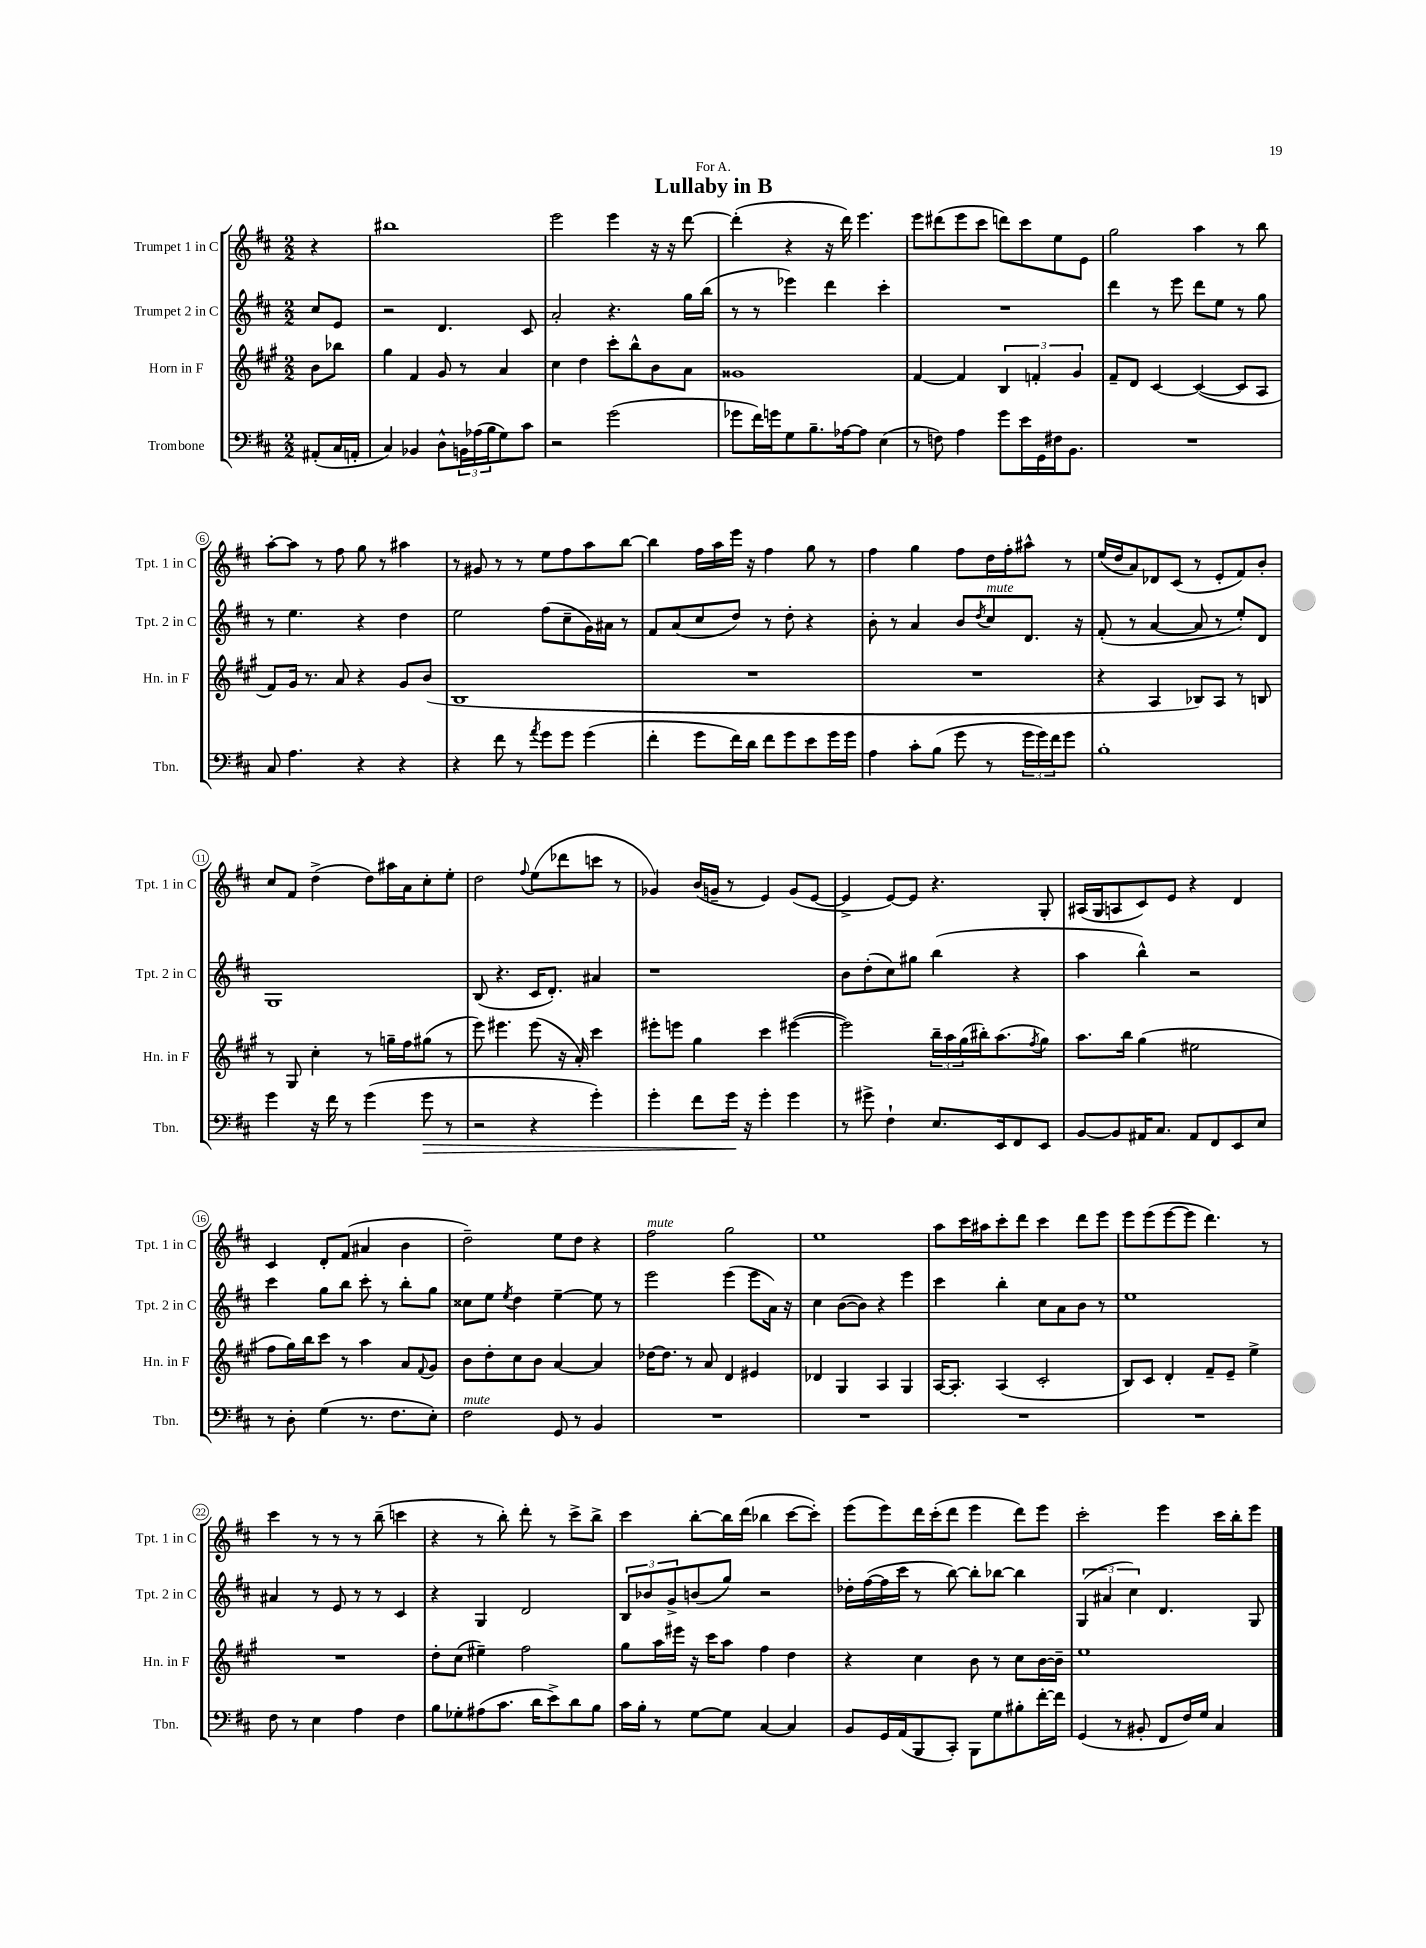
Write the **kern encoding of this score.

**kern	**dynam	**kern	**kern	**kern
*part4	*part4	*part3	*part2	*part1
*staff4	*staff4	*staff3	*staff2	*staff1
*I"Trombone	*	*I"Horn in F	*I"Trumpet 2 in C	*I"Trumpet 1 in C
*I'Tbn.	*	*I'Hn. in F	*I'Tpt. 2 in C	*I'Tpt. 1 in C
*clefF4	*	*clefG2	*clefG2	*clefG2
*k[f#c#]	*	*k[f#c#g#]	*k[f#c#]	*k[f#c#]
*M2/2	*	*M2/2	*M2/2	*M2/2
=	=	=	=	=
(8AA#X'/L	.	8b\L	8cc#/L	4r
16C#/L	.	8bb-X\J	8e/J	.
16AAn'/JJ	.	.	.	.
=1	=1	=1	=1	=1
4C#/)	.	4gg#\	2r	1bb#X
4BB-X/	.	4f#/	.	.
8D^^\L	.	8g#/	4.d/	.
24BBn\L	.	8r	.	.
(24A-X\	.	.	.	.
24B\J	.	.	.	.
8G\)	.	4a/	.	.
8c#\J	.	.	8c#/	.
=2	=2	=2	=2	=2
2r	.	4cc#\	2a'/	2eee\
.	.	4dd\	.	.
(2g\	.	8ccc#'\L	4.r	4eee\
.	.	8bb^^\	.	.
.	.	8b\	.	16r
.	.	.	.	16r
.	.	8a\J	16gg\LL	[8ddd\
.	.	.	(16bb\JJ	.
=3	=3	=3	=3	=3
8g-X\L	.	1g##X	8r	(4ddd'\]
16f#\L)	.	.	8r	.
16gn\J	.	.	.	.
8G\	.	.	4eee-X\)	4r
8.B~\	.	.	.	.
.	.	.	4ddd\	16r
[16A-X\k	.	.	.	16ddd\)
8A-\J]	.	.	.	4.eee\
(4E\	.	.	4ccc#'\	.
=4	=4	=4	=4	=4
8r	.	[4f#/	1r	8eee\L
8Fn\)	.	.	.	(8ddd#X\
4A\	.	4f#/]	.	8eee\
.	.	.	.	8ccc#\J
8g\L	.	6B/	.	8dddn\L)
16e\L	.	.	.	8ccc#\
.	.	6fn'/	.	.
16GG\	.	.	.	.
16F#X\J	.	.	.	8ee\
8.BB\J	.	.	.	.
.	.	6g#/	.	.
.	.	.	.	8e\J
=5	=5	=5	=5	=5
1r	.	8f#~/L	4ddd\	2gg\
.	.	8d/J	.	.
.	.	[4c#/	8r	.
.	.	.	8eee\	.
.	.	(4c#/_	8ddd\L	4aa\
.	.	.	8ee\J	.
.	.	8c#/L]	8r	8r
.	.	8A/J	8gg\	8bb\
!!LO:LB:g=z
=6	=6	=6	=6	=6
8C#/	.	8f#/L)	8r	[8aa'\L
4.A\	.	16g#/Jk	4.ee\	8aa\J]
.	.	8.r	.	.
.	.	.	.	8r
.	.	8a/	.	8ff#\
4r	.	4r	4r	8gg\
.	.	.	.	8r
4r	.	8g#/L	4dd\	4aa#X\
.	.	(8b/J	.	.
=7	=7	=7	=7	=7
4r	.	1B	2ee\	8r
.	.	.	.	8g#X/
8f#\	.	.	.	8r
8r	.	.	.	8r
8qa/	.	.	.	.
8g\L	.	.	(8ff#\L	8ee\L
8g\J	.	.	8cc#~\	8ff#\
(4g\	.	.	16g\L)	8aa\
.	.	.	16a#X\JJ	.
.	.	.	8r	[8bb\J
=8	=8	=8	=8	=8
4f#'\	.	1r	8f#/L	4bb\]
.	.	.	(8a/	.
8g\L	.	.	8cc#/	16ff#\LL
.	.	.	.	16aa\
16f#\L)	.	.	8dd/J)	16eee\JJ
16d\JJ	.	.	.	16r
8f#\L	.	.	8r	4ff#\
8g\	.	.	8dd'\	.
8e\	.	.	4r	8gg\
16g\L	.	.	.	8r
16g\JJ	.	.	.	.
=9	=9	=9	=9	=9
4A\	.	1r	8b'\	4ff#\
.	.	.	8r	.
8c#'\L	.	.	4a/	4gg\
(8B\J	.	.	.	.
8g\	.	.	8b/L	8ff#\L
.	.	.	8qdd/	.
!	!	!	!LO:TX:a:i:t=mute	!
8r	.	.	8cc#/	16dd\L
.	.	.	.	16ff#'\J
24g\LL	.	.	8.d/J	8aa#X^^\J
24g\)	.	.	.	.
24f#\J	.	.	.	.
8g\J	.	.	.	8r
.	.	.	16r	.
=10	=10	=10	=10	=10
1B'	.	4r	(8f#'/	(16ee/LL
.	.	.	.	16dd/J
.	.	.	8r	8a/)
.	.	4A/	[4a/	8d-X/
.	.	.	.	(8c#/J
.	.	8B-X/L)	8a/]	8r
.	.	8A/J	8r	8e'/L
.	.	8r	8ee'/L)	8f#/)
.	.	8Bn/	8d/J	8b'/J
!!LO:LB:g=z
=11	=11	=11	=11	=11
4g\	.	8r	1G	8cc#/L
.	.	8G#/	.	8f#/J
16r	.	4cc#'\	.	(4dd^\
16f#\	.	.	.	.
8r	.	.	.	.
(4g\	.	8r	.	8dd\L)
.	.	16ggn~\LL	.	16aa#X\L
.	.	16ff#\J	.	16a\J
!	!LO:HP:b	!	!	!
8g\	>	(8gg#X\J	.	8cc#'\
8r	.	8r	.	8ee'\J
=12	=12	=12	=12	=12
2r	.	8eee\)	(8B/	2dd\
.	.	4.eee#X\	4.r	.
.	.	.	.	8qqff#/
4r	.	(8eee#\	16c#/KL	(8ee\L
.	.	.	8.d'/J)	.
.	.	16r	.	8ddd-X\
.	.	16a'/)	.	.
4g'\)	.	4ccc#\	4a#X/	8cccn\J
.	.	.	.	8r
=13	=13	=13	=13	=13
4g'\	.	8eee#X'\L	1r	4g-X/)
.	.	8eeen\J	.	.
8f#\L	.	4gg#\	.	(16b/LL
.	.	.	.	16gn~/JJ
16g\Jk	.	.	.	8r
16r	]	.	.	.
4g'\	.	4ccc#\	.	4e/)
4g\	.	([4eee#X\	.	(8g/L
.	.	.	.	[8e/J
=14	=14	=14	=14	=14
8r	.	2eee#\])	8b\L	4e^/]
8g#X^\	.	.	(8dd'\	.
4F#`\	.	.	8cc#\)	[8e/L)
.	.	.	8gg#X\J	8e/J]
8.E/L	.	24bb~\LL	(4bb\	4.r
.	.	24aa\	.	.
.	.	(24gg#\	.	.
.	.	16bb#X'\J)	.	.
16EE/k	.	(8.aa\	.	.
8FF#/	.	.	4r	.
.	.	8qff#/	.	.
8EE/J	.	8gg#\J)	.	8G'/
=15	=15	=15	=15	=15
[8BB/L	.	8.aa\L	4aa\	(16A#X/LL
.	.	.	.	16G/J
8BB/]	.	.	.	8An/
.	.	16bb\Jk	.	.
16AA#X/K	.	(4gg#\	4bb^^\)	8c#/)
8.C#/J	.	.	.	.
.	.	.	.	8e/J
8AA#/L	.	2ee#X\	2r	4r
8FF#/	.	.	.	.
8EE/	.	.	.	4d/
8E/J	.	.	.	.
!!LO:LB:g=z
=16	=16	=16	=16	=16
8r	.	8ff#\L	4ccc#\	4c#/
8D'\	.	16gg#\L)	.	.
.	.	16bb\J	.	.
(4G\	.	8ccc#\J	8gg\L	8d'/L
.	.	8r	8bb\J	(8f#/J
8.r	.	4aa\	8ccc#'\	4a#X/
.	.	.	8r	.
8.F#\L	.	.	.	.
.	.	8a/L	8bb'\L	4b\
.	.	8qqf#/	.	.
8E'\J)	.	8g#/J	8gg\J	.
=17	=17	=17	=17	=17
!LO:TX:a:i:t=mute	!	!	!	!
2F#\	.	8b\L	8cc##X\L	2dd~\)
.	.	8dd'\	8ee\J	.
.	.	.	8qee/	.
.	.	8cc#\	4dd\	.
.	.	8b\J	.	.
8GG/	.	[4a/	[4ee~\	8ee\L
8r	.	.	.	8dd\J
4BB/	.	4a/]	8ee\]	4r
.	.	.	8r	.
=18	=18	=18	=18	=18
!	!	!	!	!LO:TX:a:i:t=mute
1r	.	[16dd-X\KL	2eee\	2ff#\
.	.	8.dd-\J]	.	.
.	.	8r	.	.
.	.	8a/	.	.
.	.	4d/	(4eee\	2gg\
.	.	4e#X/	8eee\L	.
.	.	.	16a\Jk)	.
.	.	.	16r	.
=19	=19	=19	=19	=19
1r	.	4d-X/	4cc#\	1ee
.	.	4G#/	([8b\L	.
.	.	.	8b\J])	.
.	.	4A/	4r	.
.	.	4G#/	4eee\	.
=20	=20	=20	=20	=20
1r	.	[16A/KL	4ccc#\	8aa\L
.	.	8.A'/J]	.	.
.	.	.	.	16ccc#\L
.	.	.	.	16aa#X\J
.	.	(4A/	4bb'\	8ccc#'\
.	.	.	.	8ddd\J
.	.	2c#'/	8cc#\L	4ccc#\
.	.	.	8a\	.
.	.	.	8b\J	8ddd\L
.	.	.	8r	8eee\J
=21	=21	=21	=21	=21
1r	.	8B/L)	1ee	8eee\L
.	.	8c#/J	.	(8eee\
.	.	4d'/	.	[8eee\
.	.	.	.	8eee\J]
.	.	8f#~/L	.	4.ddd\)
.	.	8e~/J	.	.
.	.	4ee^\	.	.
.	.	.	.	8r
!!LO:LB:g=z
=22	=22	=22	=22	=22
8F#\	.	1r	4a#X/	4ccc#\
8r	.	.	.	.
4E\	.	.	8r	8r
.	.	.	8e/	8r
4A\	.	.	8r	8r
.	.	.	8r	(8bb~\
4F#\	.	.	4c#/	4cccn\
=23	=23	=23	=23	=23
8B\L	.	8dd'\L	4r	4r
8G-X'\	.	(8cc#\J	.	.
(8A#X\	.	4ee#X~\)	4G/	8r
8.c#\J	.	.	.	8bb'\)
.	.	2ff#\	2d/	8ddd'\
16d\KL	.	.	.	.
8e^\)	.	.	.	8r
8d\	.	.	.	8ccc#^\L
8B\J	.	.	.	8bb^\J
=24	=24	=24	=24	=24
16c#\LL	.	8gg#\L	12B/L	4ccc#\
16B'\JJ	.	.	.	.
.	.	.	12b-X/	.
8r	.	16aa\L	.	.
.	.	.	12g^/	.
.	.	16eee#X\JJ	.	.
[8G\L	.	16r	(8bn/	[8bb'\L
.	.	16ccc#\KL	.	.
8G\J]	.	8aa\J	8gg/J)	16bb\L]
.	.	.	.	(16ddd\JJ
[4C#/	.	4ff#\	2r	4bb-X\
4C#/]	.	4dd\	.	[8ccc#\L
.	.	.	.	8ccc#'\J])
=25	=25	=25	=25	=25
8BB/L	.	4r	16dd-X'\LL	(8eee\L
.	.	.	([16ff#\	.
16GG/L	.	.	16ff#\]	8eee\)
(16AA/J	.	.	16ccc#\JJ	.
8BBB/	.	4cc#\	8r	16ddd\L
.	.	.	.	(16ccc#'\J
8CC#'/J)	.	.	[8bb\)	8ddd\J
8BBB\L	.	8b\	8bb'\L]	4eee\
8G\	.	8r	[8bb-X\J	.
8B#X'\	.	8cc#\L	4bb-\]	8ddd\L)
[16f#'\L	.	[16b\L	.	8eee\J
16f#\JJ]	.	16b~\JJ]	.	.
=26	=26	=26	=26	=26
(4GG/	.	1ee	(6G/	2ccc#'\
.	.	.	6a#X/	.
8r	.	.	.	.
.	.	.	6cc#\)	.
8BB#X'/	.	.	.	.
8FF#/L	.	.	4.d/	4eee\
16F#/L)	.	.	.	.
16G/JJ	.	.	.	.
4C#/	.	.	.	16ccc#\LL
.	.	.	.	16bb'\J
.	.	.	8G/	8eee\J
==	==	==	==	==
*-	*-	*-	*-	*-
